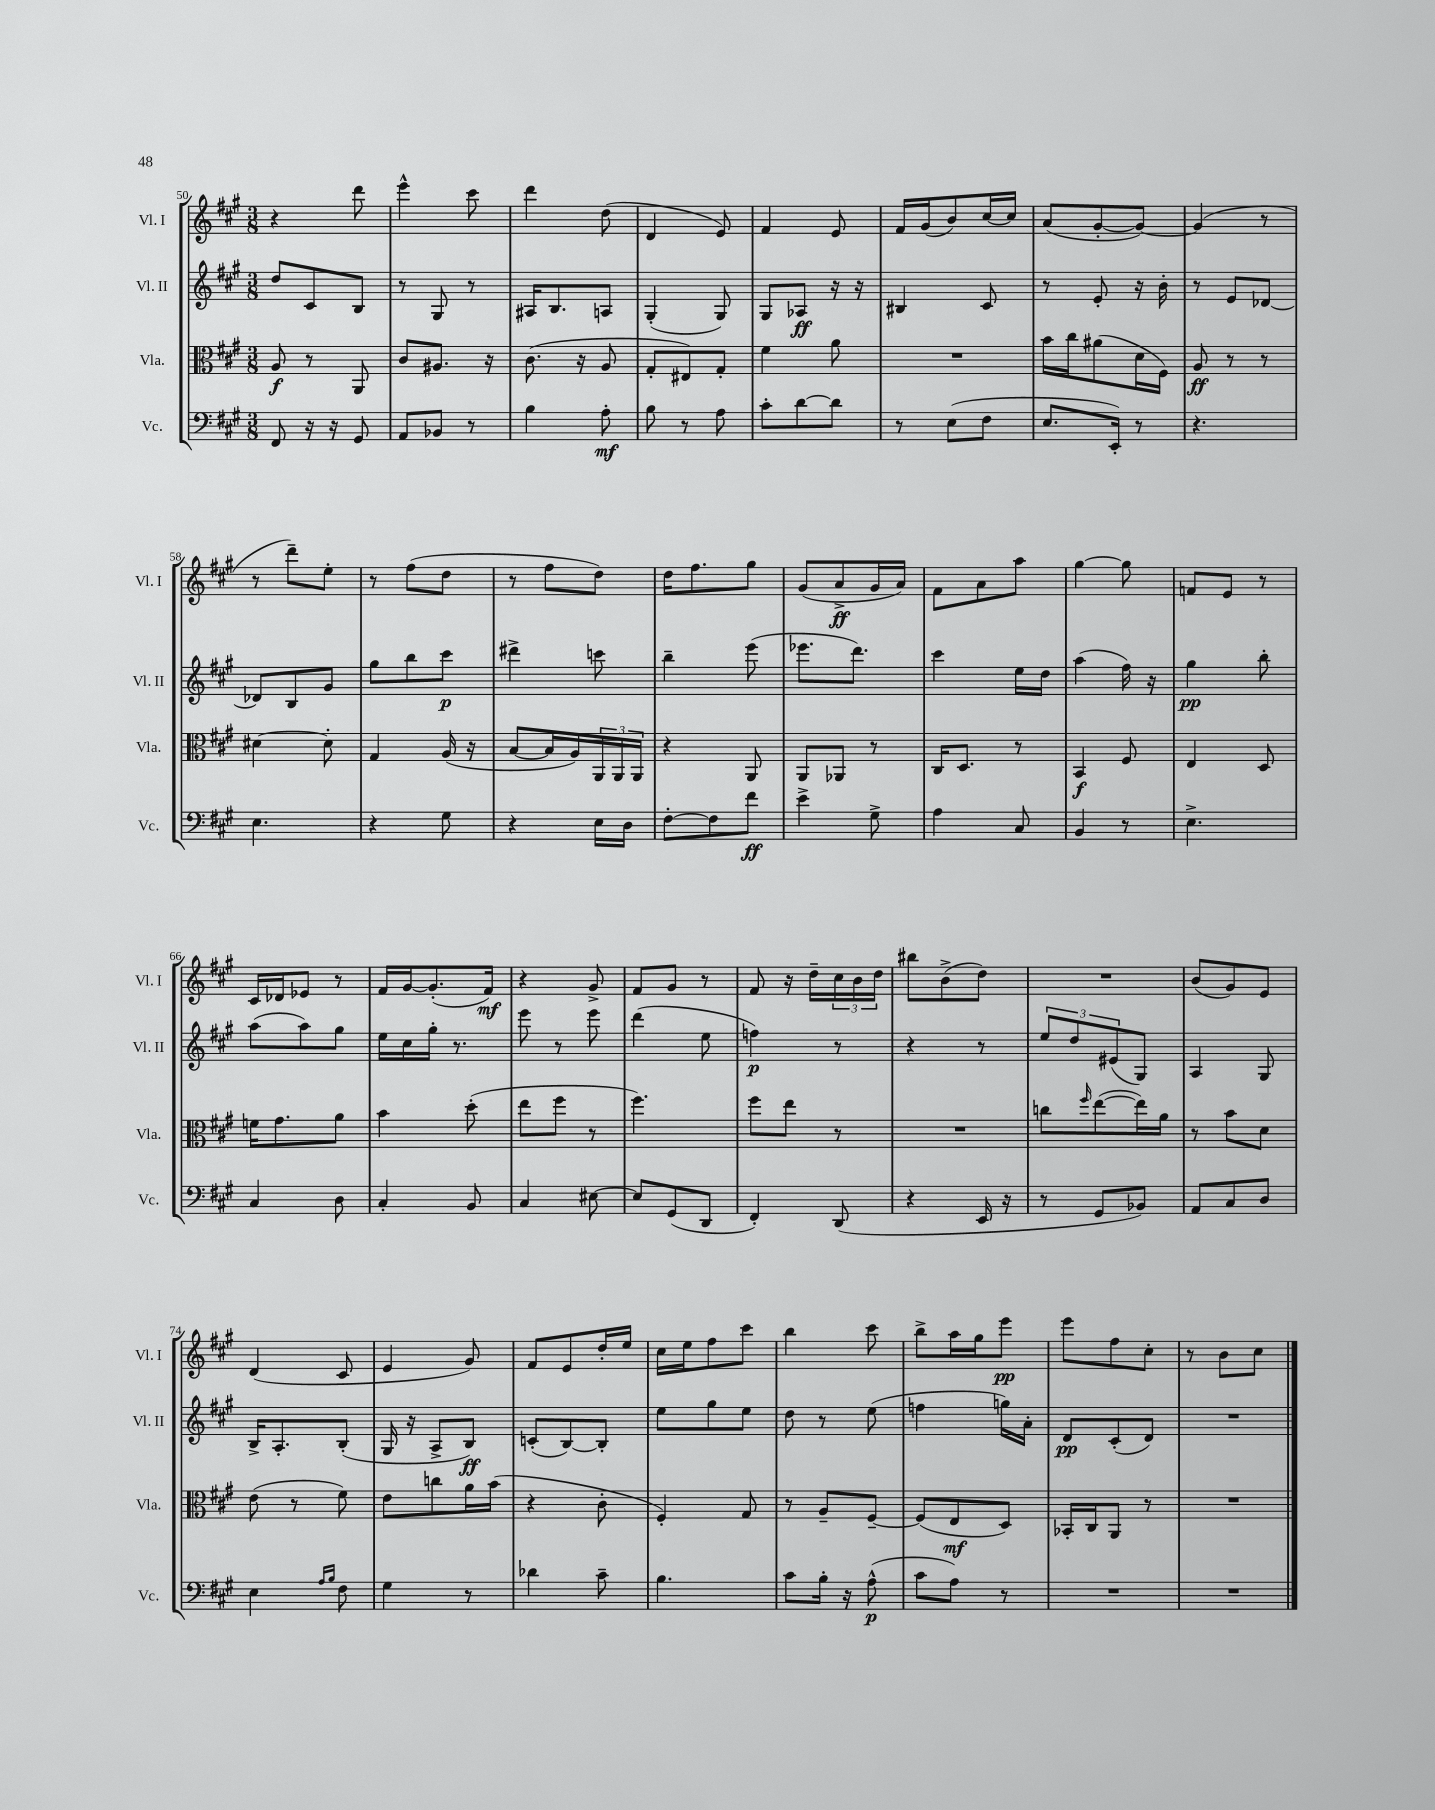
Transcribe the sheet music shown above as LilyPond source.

<<
\new StaffGroup <<
\new Staff = "s0" \with { instrumentName = "Vl. I" shortInstrumentName = "Vl. I" } {
    \clef treble \key a \major \numericTimeSignature \time 3/8
    r4 d'''8 |
    e'''4-^ cis'''8 |
    d'''4 d''8( |
    d'4 e'8) |
    fis'4 e'8 |
    fis'16 gis'16( b'8) cis''16~ cis''16 |
    a'8( gis'8~-. gis'8~) |
    gis'4( r8 |
    r8 d'''8--) e''8-. |
    r8 fis''8( d''8 |
    r8 fis''8 d''8) |
    d''16 fis''8. gis''8 |
    gis'8( a'8->\ff gis'16 a'16) |
    fis'8 a'8 a''8 |
    gis''4~ gis''8 |
    f'8 e'8 r8 |
    cis'16 des'16 ees'8 r8 |
    fis'16 gis'16~ gis'8.-.( fis'16\mf) |
    r4 gis'8-> |
    fis'8 gis'8 r8 |
    fis'8 r16 d''16-- \tuplet 3/2 { cis''16 b'16 d''16 } |
    bis''8 b'8->( d''8) |
    R4. |
    b'8( gis'8) e'8 |
    d'4( cis'8 |
    e'4 gis'8) |
    fis'8 e'8 d''16-. e''16 |
    cis''16 e''16 fis''8 cis'''8 |
    b''4 cis'''8 |
    b''8-> a''16 gis''16 e'''8\pp |
    e'''8 fis''8 cis''8-. |
    r8 b'8 cis''8 \bar "|." |
}
\new Staff = "s1" \with { instrumentName = "Vl. II" shortInstrumentName = "Vl. II" } {
    \clef treble \key a \major \numericTimeSignature \time 3/8
    d''8 cis'8 b8 |
    r8 gis8 r8 |
    ais16 b8. a8 |
    gis4-.( gis8) |
    gis8 aes8\ff r16 r16 |
    bis4 cis'8 |
    r8 e'8-. r16 b'16-. |
    r8 e'8 des'8~ |
    des'8 b8 gis'8 |
    gis''8 b''8 cis'''8\p |
    dis'''4-> c'''8 |
    b''4-- e'''8( |
    ees'''8. d'''8.) |
    cis'''4 e''16 d''16 |
    a''4( fis''16) r16 |
    gis''4\pp b''8-. |
    a''8( a''8) gis''8 |
    e''16 cis''16 gis''16-. r8. |
    e'''8 r8 e'''8 |
    d'''4( e''8 |
    f''4\p) r8 |
    r4 r8 |
    \tuplet 3/2 { e''8 d''8 eis'8( } gis8) |
    a4 gis8 |
    b16-> a8.-. b8-.( |
    gis16 r16 a8-> b8\ff) |
    c'8-.( b8~) b8-. |
    e''8 gis''8 e''8 |
    d''8 r8 e''8( |
    f''4 g''16) a'16-. |
    d'8\pp cis'8-.( d'8) |
    R4. \bar "|." |
}
\new Staff = "s2" \with { instrumentName = "Vla." shortInstrumentName = "Vla." } {
    \clef alto \key a \major \numericTimeSignature \time 3/8
    a8\f r8 a,8 |
    cis'8 ais8. r16 |
    cis'8.( r16 a8 |
    gis8-. eis8) gis8-. |
    fis'4 a'8 |
    R4. |
    b'16 cis''16 ais'8( d'16 fis16) |
    a8\ff r8 r8 |
    dis'4~ dis'8-. |
    gis4 a16( r16 |
    b8~ b16 a16) \tuplet 3/2 { a,16 a,16 a,16 } |
    r4 a,8 |
    a,8 aes,8 r8 |
    cis16 d8. r8 |
    b,4\f fis8 |
    e4 d8 |
    f'16 gis'8. a'8 |
    b'4 d''8-.( |
    e''8 fis''8 r8 |
    fis''4.) |
    fis''8 e''8 r8 |
    R4. |
    c''8 \grace { fis''16 } e''8~( e''16) a'16 |
    r8 b'8 d'8 |
    e'8( r8 fis'8) |
    e'8 c''8 a'16 b'16( |
    r4 cis'8-. |
    fis4-.) gis8 |
    r8 a8-- fis8~-- |
    fis8( e8\mf d8) |
    bes,16-. cis16 a,8 r8 |
    R4. \bar "|." |
}
\new Staff = "s3" \with { instrumentName = "Vc." shortInstrumentName = "Vc." } {
    \clef bass \key a \major \numericTimeSignature \time 3/8
    fis,8 r16 r16 gis,8 |
    a,8 bes,8 r8 |
    b4 a8-.\mf |
    b8 r8 a8 |
    cis'8-. d'8~ d'8 |
    r8 e8( fis8 |
    e8. e,16-.) r8 |
    r4. |
    e4. |
    r4 gis8 |
    r4 e16 d16 |
    fis8~-. fis8 fis'8\ff |
    e'4-> gis8-> |
    a4 cis8 |
    b,4 r8 |
    e4.-> |
    cis4 d8 |
    cis4-. b,8 |
    cis4 eis8~ |
    eis8 gis,8( d,8 |
    fis,4-.) d,8( |
    r4 e,16 r16 |
    r8 gis,8 bes,8) |
    a,8 cis8 d8 |
    e4 \grace { a16 b16 } fis8 |
    gis4 r8 |
    des'4 cis'8-- |
    b4. |
    cis'8 b16-. r16 a8-^\p( |
    cis'8 a8) r8 |
    R4. |
    R4. \bar "|." |
}
>>
>>
\layout { \context { \Score currentBarNumber = #50 } }
